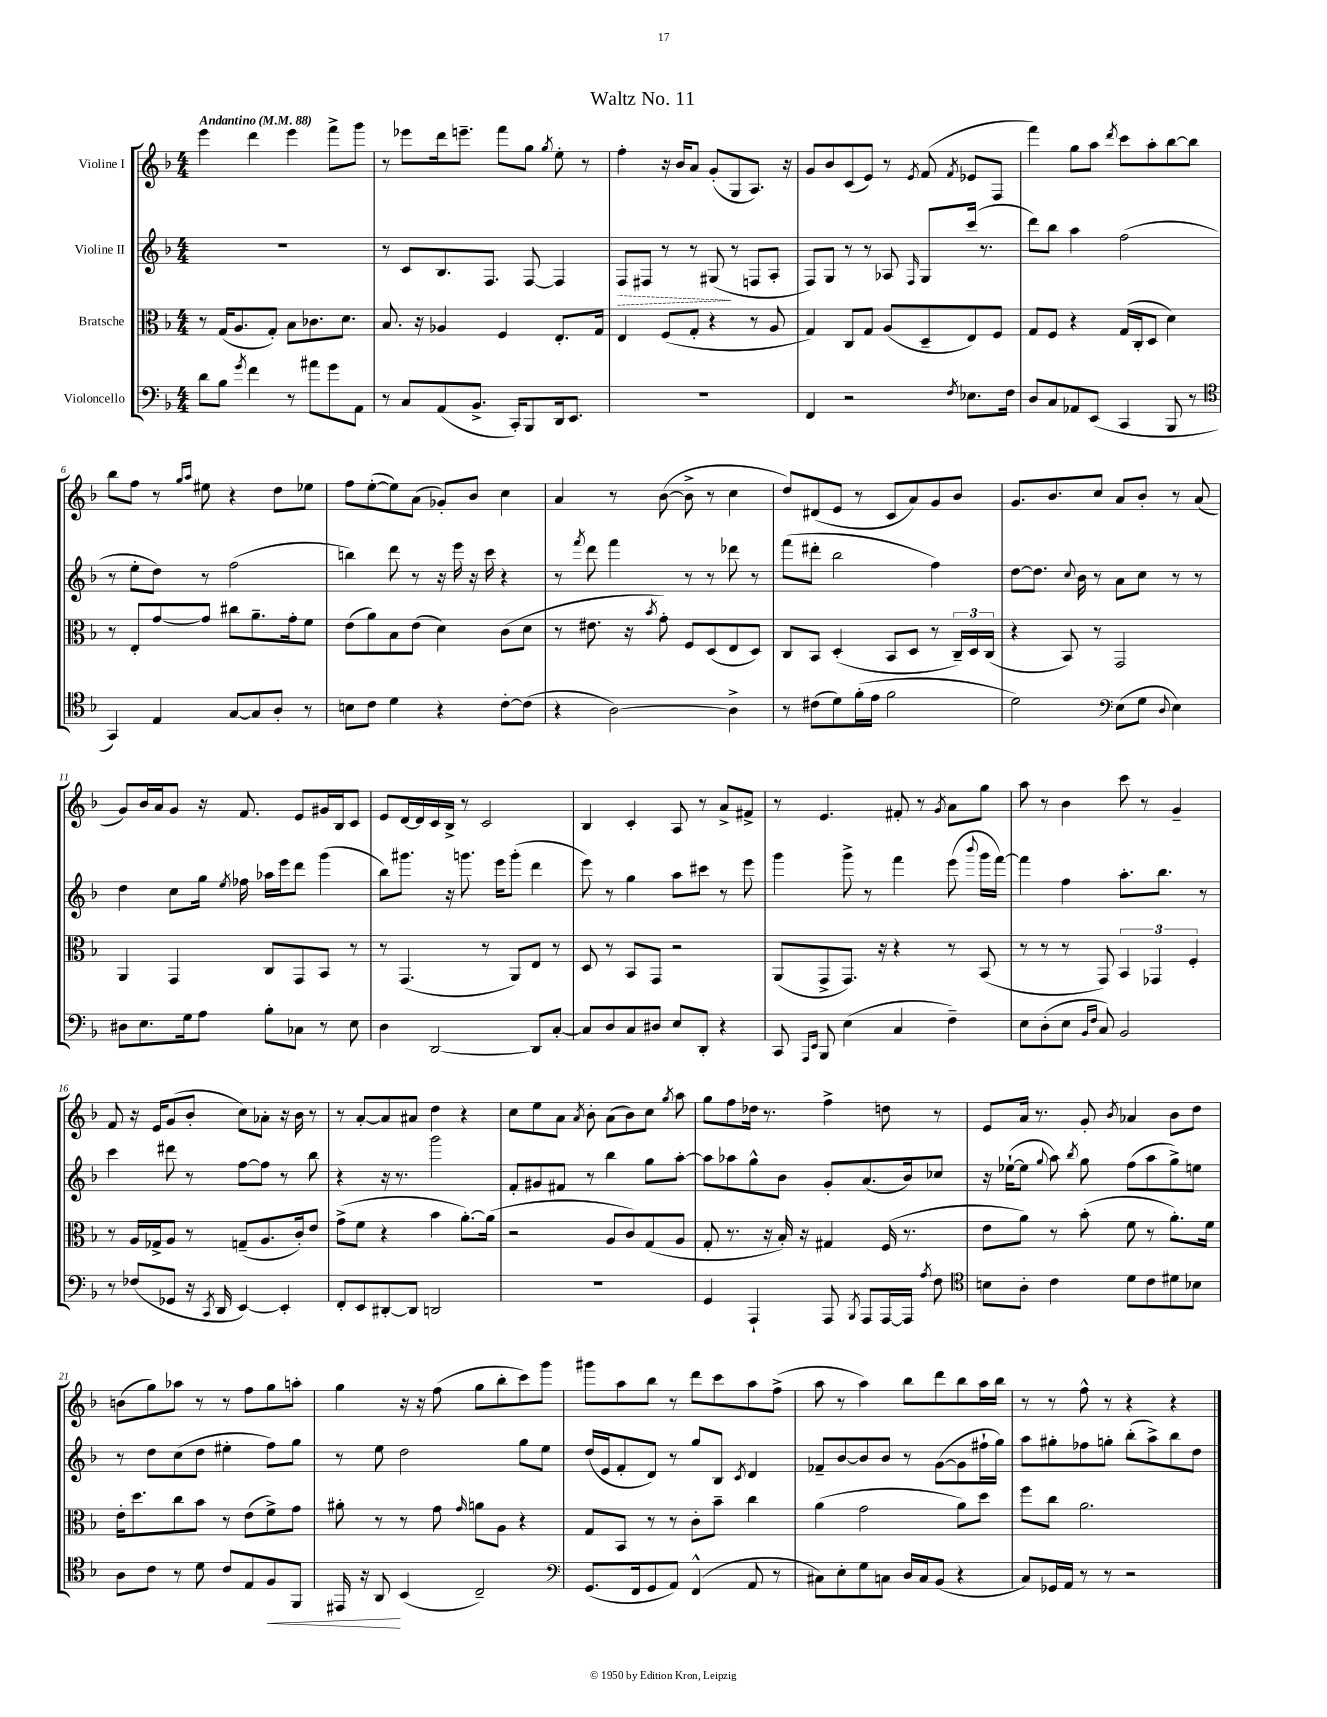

**kern	**kern	**kern	**kern
*staff4	*staff3	*staff2	*staff1
*clefF4	*clefC3	*clefG2	*clefG2
*k[b-]	*k[b-]	*k[b-]	*k[b-]
*M4/4	*M4/4	*M4/4	*M4/4
*MM88	*MM88	*MM88	*MM88
8d	8r	1r	4eee
8B-	(16G	.	.
.	8.A	.	.
8qg	.	.	.
4f	.	.	4ddd
.	8G')	.	.
8r	8B-	.	4eee
8a#	8.c-	.	.
8g	.	.	8fff^
.	8.d	.	.
8AA	.	.	8ggg
=	=	=	=
8r	8.B-	8r	8r
8C	.	8c	8eee-
.	16r	.	.
(8AA	4A-	8.B-	16ddd
.	.	.	8.eee~
8.BB-^	.	.	.
.	.	8.F	.
.	4F	.	8fff
16CC')	.	.	.
8BBB-	.	[8F	8gg
.	.	.	8qgg
16DD	8.E'	4F]	8ee'
8.EE	.	.	.
.	.	.	8r
.	16G	.	.
=	=	=	=
1r	4E	8F	4ff'
.	.	8F#	.
.	(8F	8r	16r
.	.	.	16b-
.	8G'	8r	8a
.	4r	(8G#	(8g'
.	.	8r	8G
.	8r	8F	8.A)
.	8A	8A'	.
.	.	.	16r
=	=	=	=
4FF	4G)	8F)	8g
.	.	8G	8b-
2r	8C	8r	(8c
.	8G	8r	8e)
.	(8A	8A-	8r
.	.	16qqF	8qe
.	8D~	8G	(8f
8qF	.	.	8qf
8.E-	8E)	(16ccc	8e-
.	.	8.r	.
.	8F	.	8F
16F	.	.	.
=	=	=	=
8D	8G	8ddd)	4fff)
8C	8F	8bb-	.
8AA-	4r	4aa	8gg
(8EE	.	.	8aa
.	.	.	8qddd
4CC	(16G	(2ff	8ccc
.	16C'	.	.
.	8D	.	8aa'
8BBB-	4d)	.	[8bb-
8r	.	.	8bb-]
=	=	=	=
*clefC4	*	*	*
4GG)	8r	8r	8bb-
.	8E'	8ee'	8ff
4E	[8g	8dd)	8r
.	.	.	16qqgg
.	.	.	16qqaa
.	8g]	8r	8ee#
[8G	8cc#	(2ff	4r
8G]	8.a~	.	.
8A'	.	.	8dd
.	16g'	.	.
8r	8f	.	8ee-
=	=	=	=
8B	(8e	4bb)	8ff
8c	8a)	.	([8ee'
4d	8B-	8ddd	8ee])
.	(8e	8r	(8a
4r	4d)	16r	8g-')
.	.	16eee	.
.	.	16r	8b-
.	.	16ccc	.
[8c'	(8c	4r	4cc
(8c]	8d	.	.
=	=	=	=
4r	8r	8r	4a
.	.	8qfff	.
.	8.e#	8ddd	.
[2A)	.	4fff	8r
.	16r	.	.
.	8qb-	.	.
.	8g')	.	([8b-
.	8F	8r	8b-^]
.	(8D	8r	8r
4A^]	8E	8ddd-	4cc
.	8D)	8r	.
=	=	=	=
8r	8C	(8fff	8dd)
(8c#	8BB-	8ddd#'	(8d#
8d)	(4D'	2bb-	8e
(16f'	.	.	8r
16e	.	.	.
2f	8BB-	.	8c
.	8D	.	8a)
.	8r	4ff)	8g
.	24C~)	.	8b-
.	24D	.	.
.	(24C	.	.
=	=	=	=
2d)	4r	[8dd	8.g
.	.	8.dd]	.
.	.	.	8.b-
.	8BB-)	.	.
.	.	8qqcc	.
.	.	16b-	.
.	8r	8r	8cc
*clefF4	*	*	*
(8E	2GG	8a	8a
8G	.	8cc	8b-'
8qqD	.	.	.
4E)	.	8r	8r
.	.	8r	(8a
=	=	=	=
8D#	4AA	4dd	8g)
8.E	.	.	16b-
.	.	.	16a
.	4GG	8cc	8g
16G	.	.	.
8A	.	16gg	16r
.	.	8qee	.
.	.	16ff-	8.f
8B-'	8C	16aa-	.
.	.	16eee	.
8C-	8GG	8ddd	8e
8r	8BB-	(4ggg	16g#
.	.	.	16B-
8E	8r	.	8c
=	=	=	=
4D	8r	8bb-)	8e
.	(4.GG	8.ggg#	[16d
.	.	.	16d]
[2DD	.	.	16c
.	.	16r	16B-^
.	.	8.ggg	8r
.	8r	.	2c
.	.	16eee	.
.	8AA)	(8ggg'	.
8DD]	8E	4ddd	.
[8C'	8r	.	.
=	=	=	=
8C]	8D	8eee)	4B-
8D	8r	8r	.
8C	8BB-	4gg	4c'
8D#	8GG	.	.
8E	2r	8aa	8A
8DD'	.	8ccc#	8r
4r	.	8r	8a^
.	.	8eee	8f#^
=	=	=	=
8CC	(8AA	4ggg	8r
16qqAAA	.	.	.
16qqEE	.	.	.
8BBB-	8GG^	.	4.e
(4E	8.GG)	8ggg^	.
.	.	8r	.
.	16r	.	.
4C	4r	4fff	8f#'
.	.	.	8r
.	.	.	8qg
4F~)	8r	(8eee	8a
.	.	8qqbbb-	.
.	(8BB-	16ggg	8gg
.	.	[16fff)	.
=	=	=	=
8E	8r	4fff]	8aa
(8D'	8r	.	8r
8E	8r	4ff	4b-
16qqBB-	.	.	.
16qqF	.	.	.
8C)	8GG)	.	.
2BB-	6BB-	8.aa'	8ccc
.	.	.	8r
.	6GG-	.	.
.	.	8.bb-	.
.	.	.	4g~
.	6F'	.	.
.	.	8r	.
=	=	=	=
8r	8r	4ccc	8f
(8F-	16A	.	16r
.	16G-^	.	16e
8GG-	8A	8ddd#	(8g
16r	8r	8r	8b-'
8qCC	.	.	.
16DD	.	.	.
[4EE)	(8G~	[8ff	8cc)
.	8.A	8ff]	8a-'
4EE']	.	8r	16r
.	16c')	.	16b-
.	8e	8bb-	8r
=	=	=	=
8FF'	(8g^	4r	8r
8EE	8f	.	[8a'
[8DD#'	4r	16r	8a]
.	.	8.r	.
8DD#]	.	.	8a#
2DD	4b-	2ggg	4dd
.	[8.a')	.	4r
.	(16a]	.	.
=	=	=	=
1r	2r	8f'	8cc
.	.	8g#	8ee
.	.	8f#	8a
.	.	.	8qa
.	.	8r	8b-'
.	8A	4bb-	(8a
.	8c)	.	8b-)
.	(8G	8gg	8cc
.	.	.	8qgg
.	8A	[8aa'	8aa
=	=	=	=
4GG	8G'	8aa]	8gg
.	8.r	8aa-	8ff
4AAA`	.	8gg^^	16dd-
.	16r	.	8.r
.	16B-')	8b-	.
.	16r	.	.
8AAA	4G#	8g'	4ff^
8qBBB-	.	.	.
8AAA	.	(8.a	.
[16AAA	(16F	.	8dd
16AAA]	8.r	16b-)	.
8qA	.	.	.
8F	.	8cc-	8r
=	=	=	=
*clefC4	*	*	*
8B	8e	16r	8e
.	.	([16ee-`	.
8A'	8a)	8ee-]	16a
.	.	.	8.r
.	.	8qqgg	.
4c	8r	8aa)	.
.	.	8qbb-	.
.	(8b-'	8gg	8g'
.	.	.	8qb-
8d	8f	(8ff	4a-
8c	8r	8aa	.
8d#	8.a')	8gg^)	8b-
8B-	.	8ee	8dd
.	16f	.	.
=	=	=	=
8A	16e'	8r	(8b
.	8.dd	.	.
8c	.	8dd	8gg)
8r	8cc	(8cc	8aa-
8d	8b-	8dd	8r
8c	8r	4ee#'	8r
8E	(8e	.	8ff
8F	8f^)	8ff)	8gg
8FF	8g	8gg	8aa'
=	=	=	=
16EE#	8a#'	8r	4gg
16r	.	.	.
8AA	8r	8ee	.
(4BB-	8r	2dd	16r
.	.	.	16r
.	8g	.	(8ff
.	16qqg	.	.
2C~)	8a	.	8gg
.	8A	.	8bb-'
.	4r	8gg	8ccc)
.	.	8ee	8ggg
=	=	=	=
*clefF4	*	*	*
(8.GG	8G	(16dd	8ggg#
.	.	16e	.
.	8BB-	8f'	8aa
16FF	.	.	.
8GG	8r	8d)	8bb-
8AA)	8r	8r	8r
(4FF^^	8c'	8gg	8ddd
.	8b-~	8B-	8ccc
.	.	8qc	.
8AA	4cc	4d	8aa
8r	.	.	(8ff^
=	=	=	=
8C#)	(4a	8f-~	8aa
8E'	.	[8b-	8r
8G	2g	8b-]	4aa)
8C	.	8b-	.
16D	.	8r	8bb-
16C	.	.	.
(8BB-	.	([8g	8ddd
4r	8a)	8g]	8bb-
.	8dd	16ff#`	16aa
.	.	16gg)	16bb-
=	=	=	=
8C)	8ff	8aa	8r
16GG-	8cc	8gg#'	8r
16AA	.	.	.
8r	2.a	8ff-	8ff^^
8r	.	8gg'	8r
2r	.	(8bb-'	4r
.	.	8aa^)	.
.	.	8bb-	4r
.	.	8dd	.
==	==	==	==
*-	*-	*-	*-
